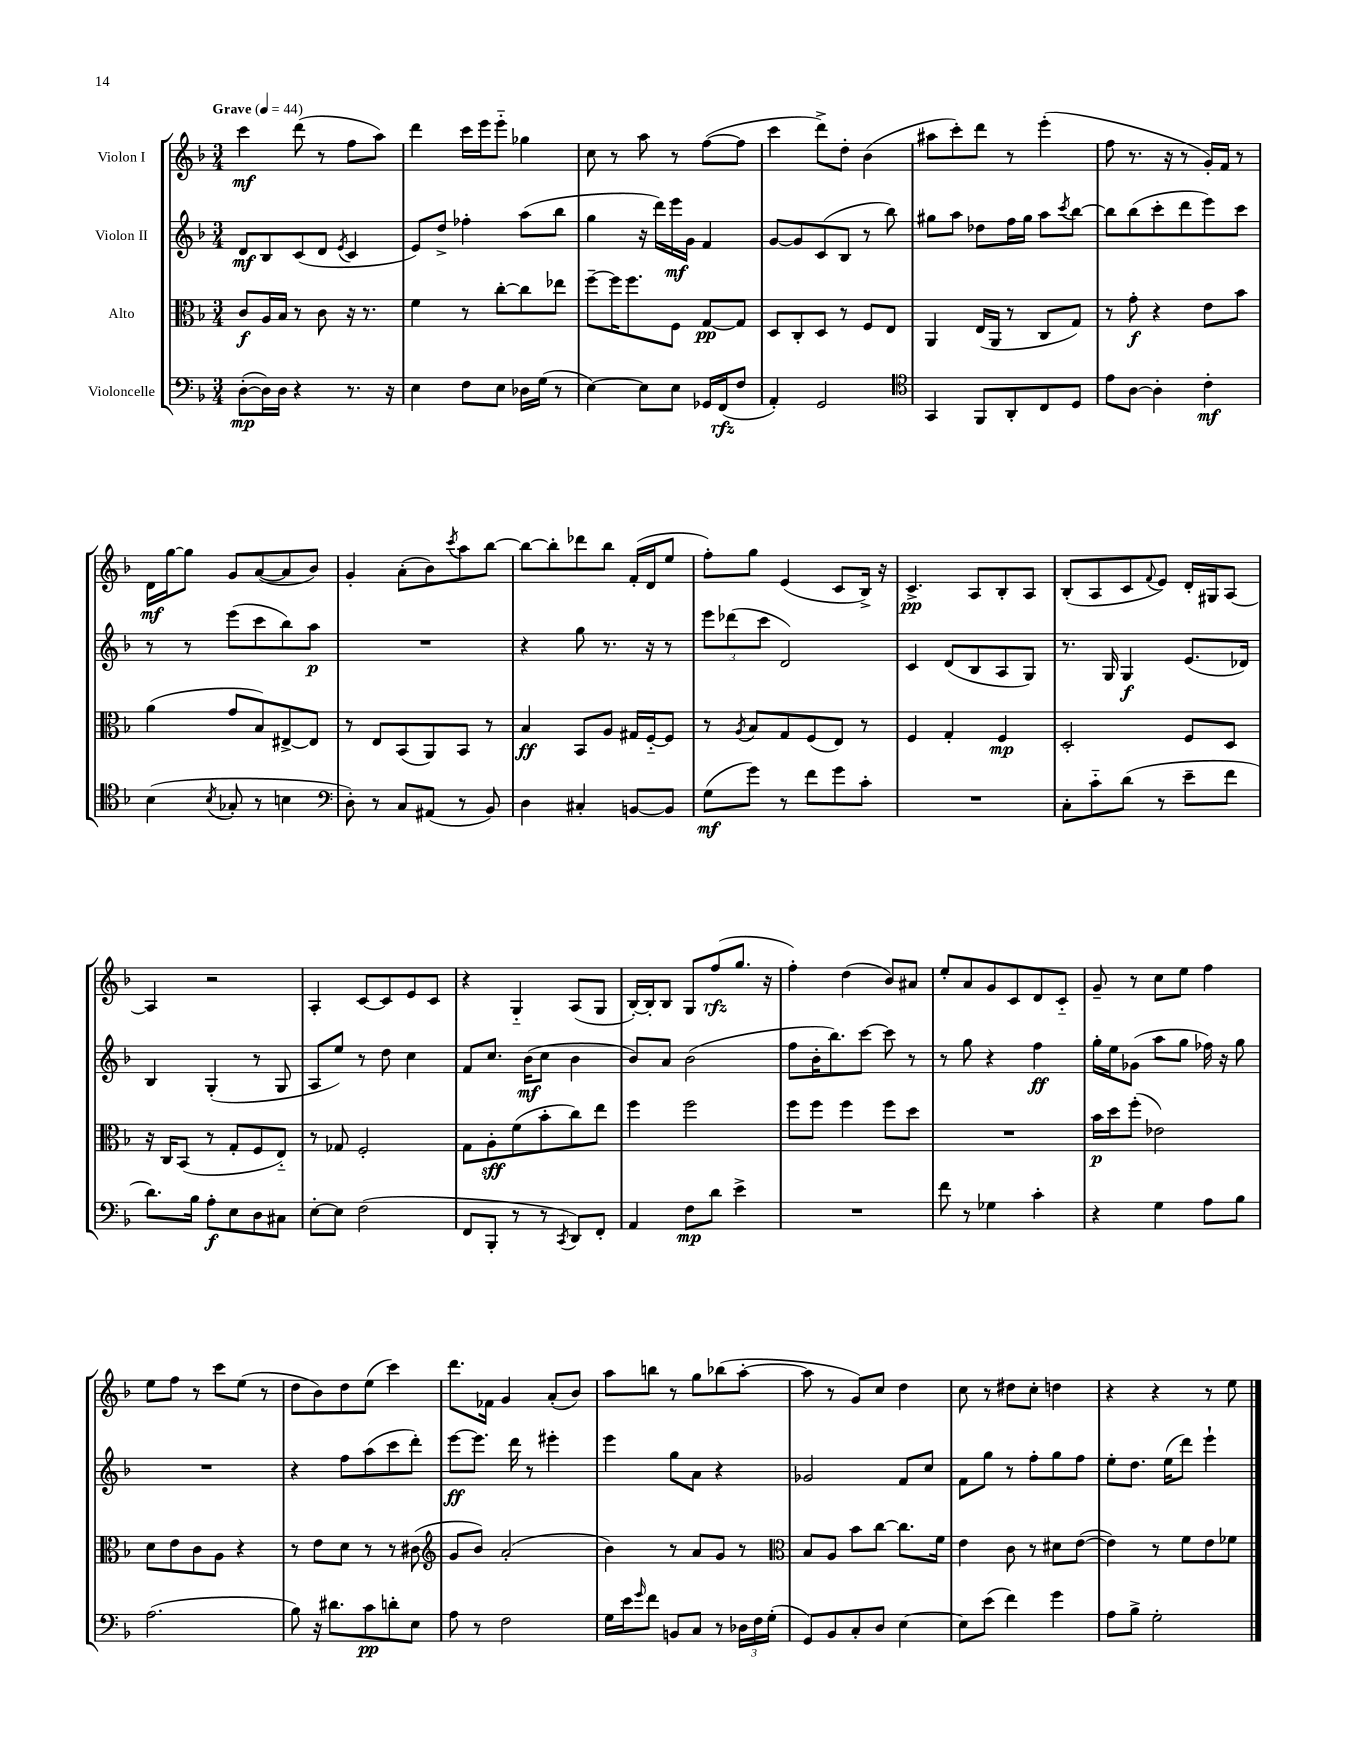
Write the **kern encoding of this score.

**kern	**dynam	**kern	**dynam	**kern	**dynam	**kern	**dynam
*part4	*part4	*part3	*part3	*part2	*part2	*part1	*part1
*staff4	*staff4	*staff3	*staff3	*staff2	*staff2	*staff1	*staff1
*I"Violoncelle	*	*I"Alto	*	*I"Violon II	*	*I"Violon I	*
*clefF4	*	*clefC3	*	*clefG2	*	*clefG2	*
*k[b-]	*	*k[b-]	*	*k[b-]	*	*k[b-]	*
*M3/4	*	*M3/4	*	*M3/4	*	*M3/4	*
*MM44	*	*MM44	*	*MM44	*	*MM44	*
=1	=1	=1	=1	=1	=1	=1	=1
!	!	!	!	!	!	!LO:TX:a:B:t=Grave	!
([8D'\L	mp	8c/L	f	8d/L	mf	4ccc\	mf
16D\L])	.	16A/L	.	8B-/	.	.	.
16D\JJ	.	16B-/JJ	.	.	.	.	.
4r	.	8r	.	(8c/	.	(8ddd\	.
.	.	8c\	.	8d/J	.	8r	.
.	.	.	.	8qe/	.	.	.
8.r	.	16r	.	4c/	.	8ff\L	.
.	.	8.r	.	.	.	.	.
.	.	.	.	.	.	8aa\J)	.
16r	.	.	.	.	.	.	.
=2	=2	=2	=2	=2	=2	=2	=2
4E\	.	4f\	.	8e/L)	.	4ddd\	.
.	.	.	.	8dd^/J	.	.	.
8F\L	.	8r	.	4ff-X'\	.	16ccc\LL	.
.	.	.	.	.	.	16eee\J	.
8E\J	.	[8cc'\L	.	.	.	8eee\J	.
16D-X\LL	.	8cc\]	.	(8aa\L	.	4gg-X\	.
(16G\JJ	.	.	.	.	.	.	.
8r	.	8ee-X\J	.	8bb-\J	.	.	.
=3	=3	=3	=3	=3	=3	=3	=3
[4E\)	.	[8ff~\L	.	4gg\	.	8cc\	.
.	.	16ff\K]	.	.	.	8r	.
.	.	8.ff\	.	.	.	.	.
8E\L]	.	.	.	16r	.	8aa\	.
.	.	.	.	16ddd\LL)	.	.	.
8E\J	.	8F\J	.	16eee\	mf	8r	.
.	.	.	.	16g\JJ	.	.	.
16GG-X/LL	.	[8G/L	pp	4f/	.	([8ff\L	.
(16FF/J	rfz	.	.	.	.	.	.
8F/J	.	8G/J]	.	.	.	8ff\J]	.
=4	=4	=4	=4	=4	=4	=4	=4
4AA'/)	.	8D/L	.	[8g/L	.	4ccc\	.
.	.	8C'/	.	8g/]	.	.	.
2GG/	.	8D/J	.	(8c/	.	8ddd^\L)	.
.	.	8r	.	8B-/J	.	8dd'\J	.
.	.	8F/L	.	8r	.	(4b-\	.
.	.	8E/J	.	8bb-\)	.	.	.
=5	=5	=5	=5	=5	=5	=5	=5
*clefC4	*	*	*	*	*	*	*
4GG/	.	4AA/	.	8gg#X\L	.	8aa#X\L	.
.	.	.	.	8aa\J	.	8ccc'\)	.
8FF/L	.	(16E/LL	.	8dd-X\L	.	8ddd\J	.
.	.	16AA/JJ	.	.	.	.	.
8AA'/	.	8r	.	16ff\L	.	8r	.
.	.	.	.	16gg#\JJ	.	.	.
8C/	.	8C/L	.	8aa\L	.	(4eee'\	.
.	.	.	.	8qccc/	.	.	.
8D/J	.	8G/J)	.	[8bb-\J	.	.	.
=6	=6	=6	=6	=6	=6	=6	=6
8e\L	.	8r	.	8bb-\L]	.	8ff\	.
[8A\J	.	8g'\	f	(8bb-\	.	8.r	.
4A'\]	.	4r	.	8ccc'\	.	.	.
.	.	.	.	.	.	16r	.
.	.	.	.	8ddd\	.	8r	.
4c'\	mf	8e\L	.	8eee\)	.	16g'/LL)	.
.	.	.	.	.	.	16f/JJ	.
.	.	8b-\J	.	8ccc\J	.	8r	.
!!LO:LB:g=z
=7	=7	=7	=7	=7	=7	=7	=7
(4B-\	.	(4a\	.	8r	.	16d\LL	mf
.	.	.	.	.	.	[16gg\J	.
.	.	.	.	8r	.	8gg\J]	.
8qB-/	.	.	.	.	.	.	.
8G-X'/	.	8g/L	.	(8eee\L	.	8g/L	.
8r	.	8B-/)	.	8ccc\	.	([8a/	.
4Bn\	.	[8E#X^/	.	8bb-\)	.	8a/]	.
.	.	8E#/J]	.	8aa\J	p	8b-/J)	.
=8	=8	=8	=8	=8	=8	=8	=8
*clefF4	*	*	*	*	*	*	*
8D'\)	.	8r	.	2.r	.	4g'/	.
8r	.	8E/L	.	.	.	.	.
8C/L	.	(8BB-/	.	.	.	(8a'\L	.
(8AA#X/J	.	8AA/)	.	.	.	8b-\)	.
.	.	.	.	.	.	8qccc/	.
8r	.	8BB-/J	.	.	.	8aa\	.
8BB-/)	.	8r	.	.	.	[8bb-\J	.
=9	=9	=9	=9	=9	=9	=9	=9
4D\	.	4B-/	ff	4r	.	8bb-\L_	.
.	.	.	.	.	.	8bb-'\]	.
4C#X'/	.	8BB-/L	.	8gg\	.	8ddd-X\	.
.	.	8A/J	.	8.r	.	8bb-\J	.
[8BBn/L	.	16G#X/LL	.	.	.	(16f'/LL	.
.	.	[16F/J	.	16r	.	16d/J	.
8BB/J]	.	8F/J]	.	8r	.	8ee/J	.
=10	=10	=10	=10	=10	=10	=10	=10
(8G\L	mf	8r	.	12eee\L	.	8ff'\L)	.
.	.	.	.	(12ddd-X\	.	.	.
.	.	8qA/	.	.	.	.	.
8g\J)	.	8B-/L	.	.	.	8gg\J	.
.	.	.	.	12ccc\J	.	.	.
8r	.	8G/	.	2d/)	.	(4e/	.
8f\L	.	(8F/	.	.	.	.	.
8g\	.	8E/J)	.	.	.	8c/L	.
8c'\J	.	8r	.	.	.	16B-^/Jk)	.
.	.	.	.	.	.	16r	.
=11	=11	=11	=11	=11	=11	=11	=11
2.r	.	4F/	.	4c/	.	4.c^/	pp
.	.	4G'/	.	(8d/L	.	.	.
.	.	.	.	8B-/	.	8A/L	.
.	.	4F/	mp	8A/	.	8B-'/	.
.	.	.	.	8G/J)	.	8A/J	.
=12	=12	=12	=12	=12	=12	=12	=12
8C'\L	.	2D'/	.	8.r	.	(8B-'/L	.
8c\	.	.	.	.	.	8A/	.
.	.	.	.	16G/	.	.	.
(8d\J	.	.	.	4G/	f	8c/	.
.	.	.	.	.	.	8qqf/	.
8r	.	.	.	.	.	8e/J)	.
8e~\L	.	8F/L	.	(8.e/L	.	16d'/LL	.
.	.	.	.	.	.	16G#X/J	.
8f\J	.	8D/J	.	.	.	[8A/J	.
.	.	.	.	16d-X/Jk)	.	.	.
!!LO:LB:g=z
=13	=13	=13	=13	=13	=13	=13	=13
8.d\L)	.	16r	.	4B-/	.	4A/]	.
.	.	16C/KL	.	.	.	.	.
.	.	(8BB-/J	.	.	.	.	.
16B-\Jk	.	.	.	.	.	.	.
8A'\L	f	8r	.	(4G'/	.	2r	.
8E\	.	8G'/L	.	.	.	.	.
8D\	.	8F/	.	8r	.	.	.
8C#X\J	.	8E/J)	.	8G/	.	.	.
=14	=14	=14	=14	=14	=14	=14	=14
[8E'\L	.	8r	.	8A/L	.	4A'/	.
8E\J]	.	8G-X/	.	8ee/J)	.	.	.
(2F\	.	2F'/	.	8r	.	[8c/L	.
.	.	.	.	8dd\	.	8c/]	.
.	.	.	.	4cc\	.	8e/	.
.	.	.	.	.	.	8c/J	.
=15	=15	=15	=15	=15	=15	=15	=15
8FF/L	.	8G\L	.	8f/L	.	4r	.
8BBB-'/J	.	8A'\	sff	8.cc/J	.	.	.
8r	.	(8f\	.	.	.	4G/	.
.	.	.	.	(16b-\KL	mf	.	.
8r	.	8b-'\	.	8cc\J	.	.	.
8qCC/	.	.	.	.	.	.	.
8DD/L)	.	8cc\)	.	4b-\	.	(8A/L	.
8FF'/J	.	8ee\J	.	.	.	8G/J	.
=16	=16	=16	=16	=16	=16	=16	=16
4AA/	.	4ff\	.	8b-/L)	.	[16B-'/LL)	.
.	.	.	.	.	.	16B-'/J]	.
.	.	.	.	8a/J	.	8B-/J	.
8F\L	mp	2ff\	.	(2b-\	.	8G/L	.
8d\J	.	.	.	.	.	(8ff/	rfz
4e^\	.	.	.	.	.	8.gg/J	.
.	.	.	.	.	.	16r	.
=17	=17	=17	=17	=17	=17	=17	=17
2.r	.	8ff\L	.	8ff\L	.	4ff'\)	.
.	.	8ff\J	.	16b-'\K	.	.	.
.	.	.	.	8.bb-\)	.	.	.
.	.	4ff\	.	.	.	(4dd\	.
.	.	.	.	[8ccc\J	.	.	.
.	.	8ff\L	.	8ccc\]	.	8b-/L)	.
.	.	8dd\J	.	8r	.	8a#X/J	.
=18	=18	=18	=18	=18	=18	=18	=18
8f\	.	2.r	.	8r	.	8ee'/L	.
8r	.	.	.	8gg\	.	8a/	.
4G-X\	.	.	.	4r	.	8g/	.
.	.	.	.	.	.	8c/	.
4c'\	.	.	.	4ff\	ff	8d/	.
.	.	.	.	.	.	8c/J	.
=19	=19	=19	=19	=19	=19	=19	=19
4r	.	16b-\LL	p	16gg'\LL	.	8g~/	.
.	.	16dd\J	.	16ee\J	.	.	.
.	.	(8ff'\J	.	(8g-X\J	.	8r	.
4G\	.	2e-X\)	.	8aa\L	.	8cc\L	.
.	.	.	.	8gg\J	.	8ee\J	.
8A\L	.	.	.	16ff-X\)	.	4ff\	.
.	.	.	.	16r	.	.	.
8B-\J	.	.	.	8gg\	.	.	.
!!LO:LB:g=z
=20	=20	=20	=20	=20	=20	=20	=20
(2.A\	.	8d\L	.	2.r	.	8ee\L	.
.	.	8e\	.	.	.	8ff\J	.
.	.	8c\	.	.	.	8r	.
.	.	8A\J	.	.	.	8ccc\L	.
.	.	4r	.	.	.	(8ee\J	.
.	.	.	.	.	.	8r	.
=21	=21	=21	=21	=21	=21	=21	=21
8B-\)	.	8r	.	4r	.	8dd\L	.
16r	.	8e\L	.	.	.	8b-\)	.
8.d#X\L	.	.	.	.	.	.	.
.	.	8d\J	.	8ff\L	.	8dd\	.
8c\	pp	8r	.	(8aa\	.	(8ee\J	.
8dn'\	.	8r	.	8ccc\	.	4ccc\)	.
8E\J	.	(8c#X\	.	8ddd'\J)	.	.	.
=22	=22	=22	=22	=22	=22	=22	=22
*	*	*clefG2	*	*	*	*	*
8A\	.	8g/L	.	[8eee\L	ff	8.ddd\L	.
8r	.	8b-/J)	.	8.eee\J]	.	.	.
.	.	.	.	.	.	16f-X\Jk	.
2F\	.	(2a'/	.	.	.	4g/	.
.	.	.	.	16ddd\	.	.	.
.	.	.	.	8r	.	.	.
.	.	.	.	4eee#X'\	.	(8a'/L	.
.	.	.	.	.	.	8b-/J)	.
=23	=23	=23	=23	=23	=23	=23	=23
16G\LL	.	4b-\)	.	4eee\	.	8aa\L	.
16e\J	.	.	.	.	.	.	.
16qqg/	.	.	.	.	.	.	.
8f\J	.	.	.	.	.	8bbn\J	.
8BBn/L	.	8r	.	8gg\L	.	8r	.
8C/J	.	8a/L	.	8a\J	.	8gg\L	.
8r	.	8g/J	.	4r	.	(8bb-X\	.
24D-X\LL	.	8r	.	.	.	[8aa'\J	.
24F\	.	.	.	.	.	.	.
(24G'\JJ	.	.	.	.	.	.	.
=24	=24	=24	=24	=24	=24	=24	=24
*	*	*clefC3	*	*	*	*	*
8GG/L)	.	8B-/L	.	2g-X/	.	8aa\]	.
8BB-/	.	8A/J	.	.	.	8r	.
8C'/	.	8b-\L	.	.	.	8g/L)	.
8D/J	.	[8cc\J	.	.	.	8cc/J	.
[4E\	.	8.cc\L]	.	8f/L	.	4dd\	.
.	.	.	.	8cc/J	.	.	.
.	.	16f\Jk	.	.	.	.	.
=25	=25	=25	=25	=25	=25	=25	=25
8E\L]	.	4e\	.	8f\L	.	8cc\	.
(8e\J	.	.	.	8gg\J	.	8r	.
4f\)	.	8c\	.	8r	.	8dd#X\L	.
.	.	8r	.	8ff'\L	.	8cc'\J	.
4g\	.	8d#X\L	.	8gg\	.	4ddn\	.
.	.	([8e\J	.	8ff\J	.	.	.
=26	=26	=26	=26	=26	=26	=26	=26
8A\L	.	4e\])	.	8ee'\L	.	4r	.
8B-^\J	.	.	.	8.dd\J	.	.	.
2G'\	.	8r	.	.	.	4r	.
.	.	.	.	(16ee\KL	.	.	.
.	.	8f\L	.	8ddd\J)	.	.	.
.	.	8e\	.	4eee`\	.	8r	.
.	.	8f-X\J	.	.	.	8ee\	.
==	==	==	==	==	==	==	==
*-	*-	*-	*-	*-	*-	*-	*-
